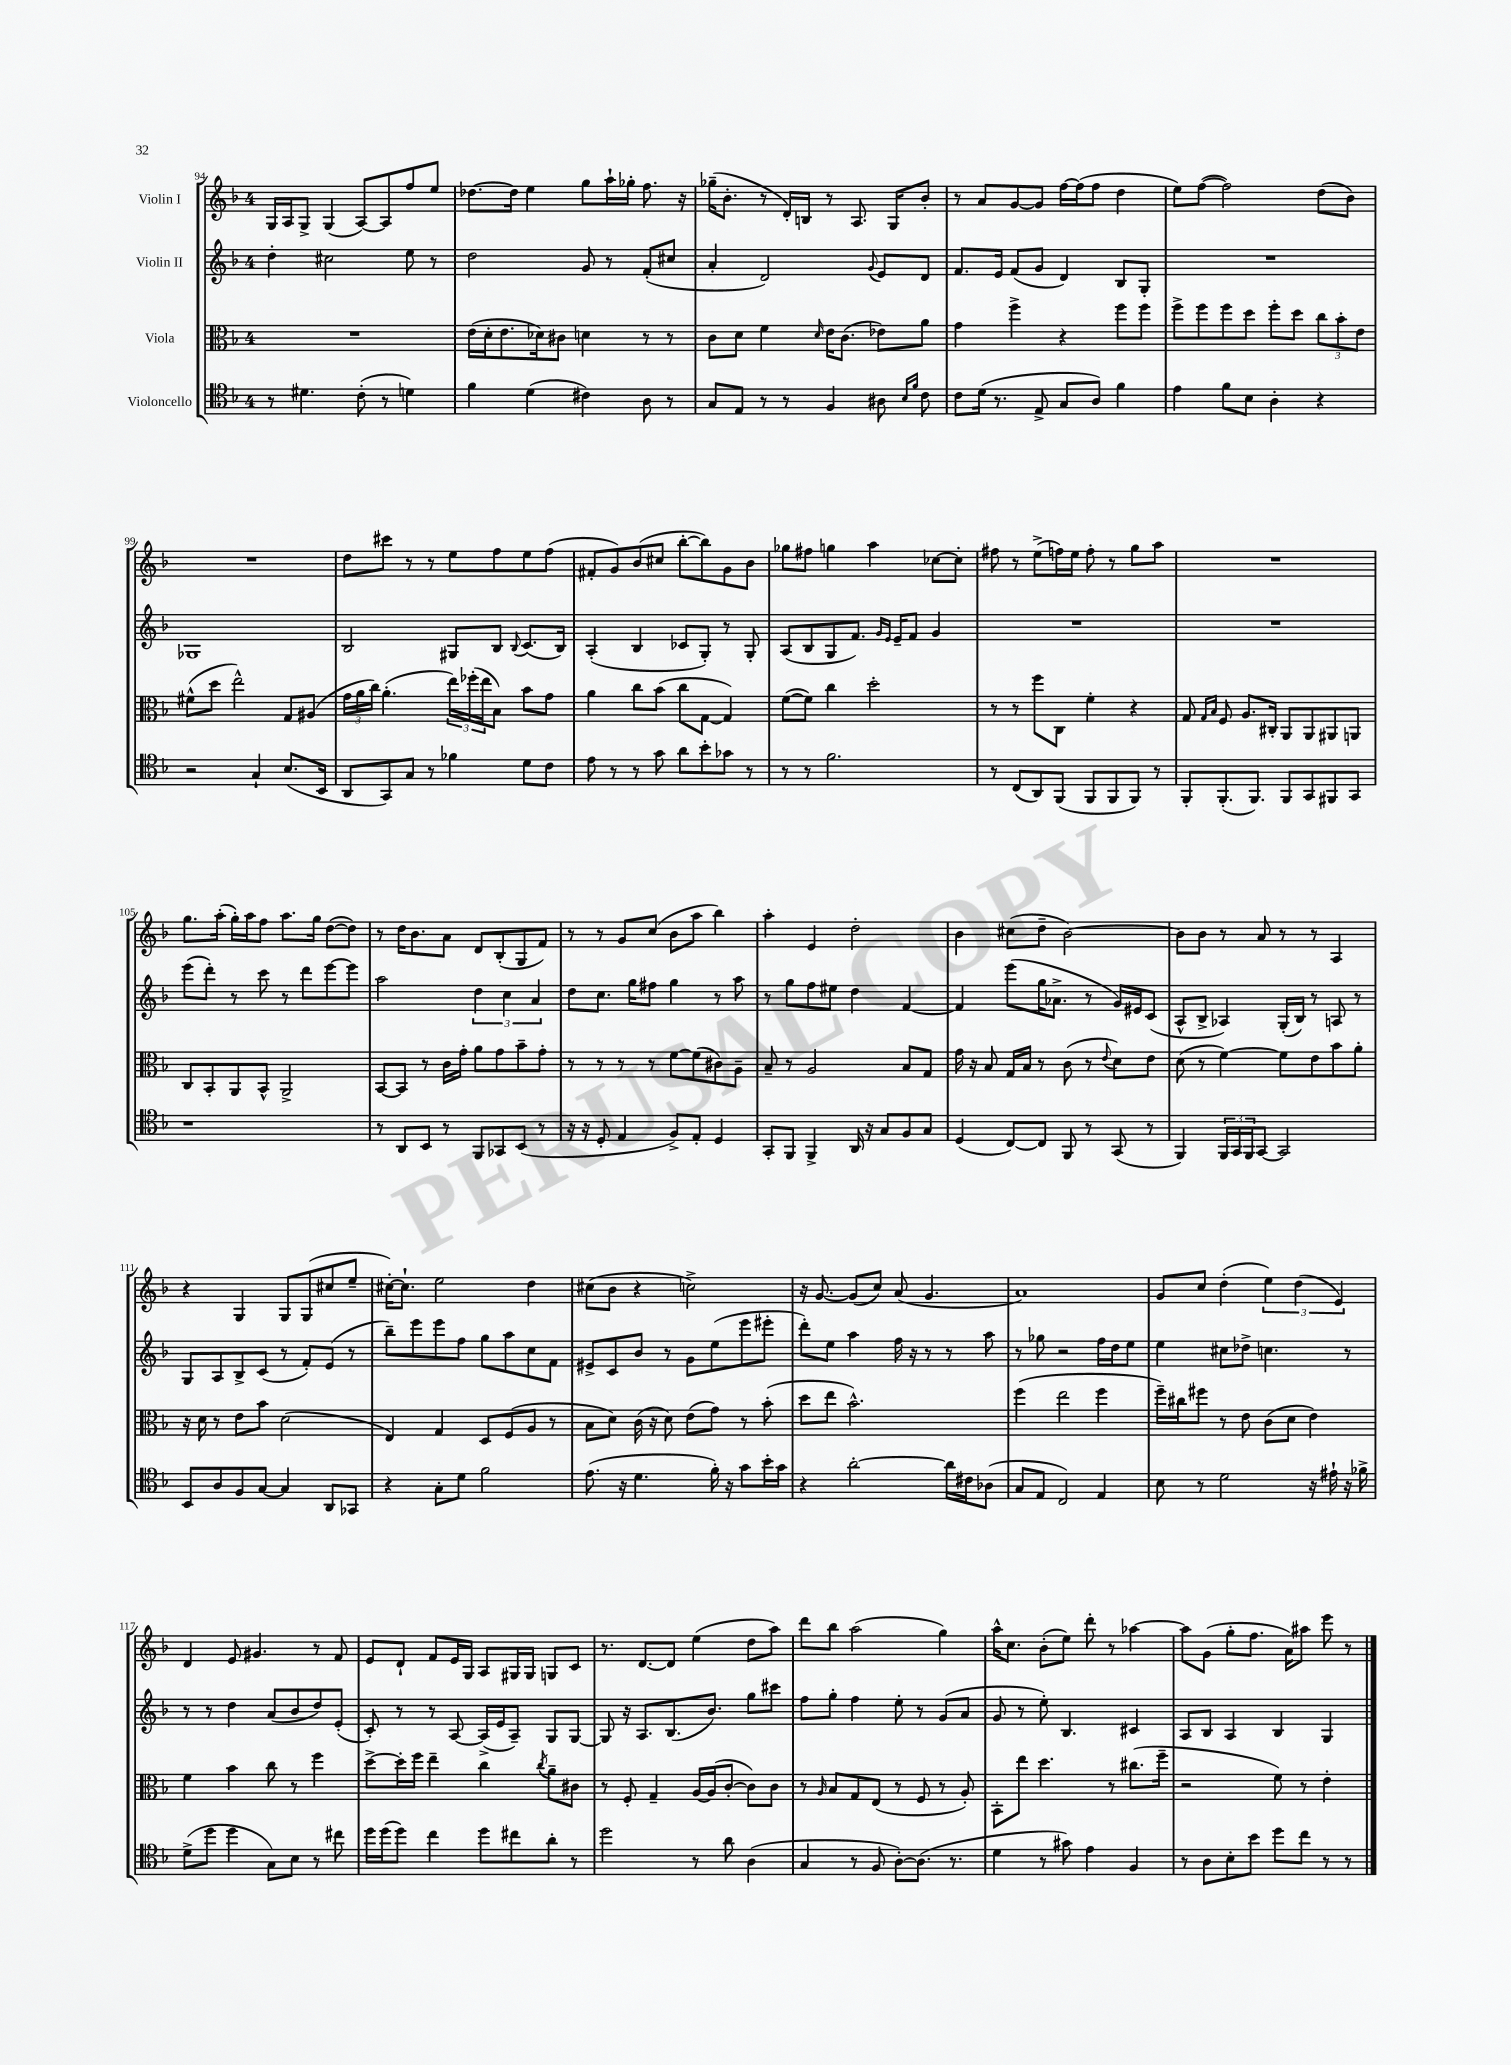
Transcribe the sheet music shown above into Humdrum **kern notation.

**kern	**kern	**kern	**kern
*part4	*part3	*part2	*part1
*staff4	*staff3	*staff2	*staff1
*I"Violoncello	*I"Viola	*I"Violin II	*I"Violin I
*clefC4	*clefC3	*clefG2	*clefG2
*k[b-]	*k[b-]	*k[b-]	*k[b-]
*M4/4	*M4/4	*M4/4	*M4/4
=94	=94	=94	=94
8r	1r	4dd'\	16G/LL
.	.	.	16A/J
4.d#X\	.	.	8G^/J
.	.	2cc#X\	(4G/
(8c'\	.	.	[8A/L)
8r	.	.	8A/]
4dn\)	.	8ee\	8ff/
.	.	8r	8ee/J
=95	=95	=95	=95
4f\	(16e\LL	2dd\	[8.dd-X\L
.	16d'\J	.	.
.	8.e\	.	.
.	.	.	16dd-\Jk]
(4d\	.	.	4ee\
.	16d-X\k)	.	.
.	8c#X\J	.	.
4c#X\)	4dn\	8g/	8gg\L
.	.	8r	16aa`\L
.	.	.	16gg-X'\JJ
8A\	8r	(8f'/L	8.ff\
8r	8r	8cc#X/J	.
.	.	.	16r
=96	=96	=96	=96
8G/L	8c\L	4a'/	(16gg-X~\KL
.	.	.	8.b-'\J
8E/J	8d\J	.	.
8r	4f\	2d/)	8r
8r	.	.	16d'/LL)
.	.	.	16Bn/JJ
.	16qqd/	.	.
4F/	16e\KL	.	8r
.	(8.c\J	.	.
.	.	.	8.A/
.	.	8qqg/	.
8A#X\	8e-X\L)	8e/L	.
.	.	.	16G/KL
16qqB-/LL	.	.	.
16qqf/JJ	.	.	.
8c\	8a\J	8d/J	8b-'/J
=97	=97	=97	=97
8c\L	4g\	8.f/L	8r
(16d\Jk	.	.	8a/L
8.r	.	16e/Jk	.
.	4ff^\	(8f/L	[8g/
8E^/	.	8g/J	8g/J]
8G/L	4r	4d/)	[16ff\LL
.	.	.	(16ff\J]
8A/J)	.	.	8ff\J
4f\	8ff\L	8B-/L	4dd\
.	8ff\J	8G'/J	.
=98	=98	=98	=98
4e\	8ff^\L	1r	8ee\L)
.	8ff\	.	([8ff\J
8f\L	8ff\	.	2ff\])
8B-\J	8dd\J	.	.
4A'\	8ff'\L	.	.
.	8dd\J	.	.
4r	12cc\L	.	(8dd\L
.	12b-'\	.	.
.	.	.	8b-\J)
.	12e\J	.	.
!!LO:LB:g=z
=99	=99	=99	=99
2r	(8f#X^^\L	1G-X	1r
.	8dd\J	.	.
.	2ee^^\)	.	.
4G`/	.	.	.
(8.B-/L	8G/L	.	.
.	(8A#X/J	.	.
16BB-/Jk	.	.	.
=100	=100	=100	=100
8AA/L	24g\LL	2B-/	8dd\L
.	24a\	.	.
.	24cc\JJ)	.	.
8GG/)	(4.a'\	.	8ccc#X\J
8G/J	.	.	8r
8r	.	.	8r
4f-X\	24ee\LL)	8G#X/L	8ee\L
.	(24ff-X'\	.	.
.	24ee\J	.	.
.	8B-\J)	8B-/J	8ff\
.	.	8qqB-/	.
8d\L	8b-\L	(8.c/L	8ee\
8c\J	8g\J	.	(8ff\J
.	.	16B-/Jk)	.
=101	=101	=101	=101
8e\	4a\	(4A'/	8f#X'/L
8r	.	.	8g/)
8r	8cc\L	4B-/	(8b-/
8g\	(8b-\J	.	8cc#X/J
8a\L	8cc\L	8c-X/L	[8bb-'\L
8b-'\	[8G\J	8G'/J)	8bb-\])
8g-X\J	4G/])	8r	8g\
8r	.	8G'/	8b-\J
=102	=102	=102	=102
8r	([8f\L	(8A/L	8gg-X\L
8r	8f\J])	8B-/	8ff#X\J
2.f\	4cc\	8G/	4ggn\
.	.	8.f/J)	.
.	2dd'\	.	4aa\
.	.	16qqg/LL	.
.	.	16qqe/JJ	.
.	.	16e~/KL	.
.	.	8f/J	.
.	.	4g/	[8cc-X\L
.	.	.	8cc-'\J]
=103	=103	=103	=103
8r	8r	1r	8ff#X\
(8C/L	8r	.	8r
8AA/)	8ff\L	.	(8ee^\L
(8FF/J	8C\J	.	16ffn\L)
.	.	.	16ee\JJ
8FF/L	4f'\	.	8ff'\
8FF/	.	.	8r
8FF/J)	4r	.	8gg\L
8r	.	.	8aa\J
=104	=104	=104	=104
8FF'/L	8G/	1r	1r
.	16qqG/LL	.	.
.	16qqB-/JJ	.	.
(8.FF'/	8F/	.	.
.	8.A/L	.	.
8.FF/J)	.	.	.
.	16C#X'/Jk	.	.
8FF/L	8AA/L	.	.
8GG/	8AA/	.	.
8FF#X/	8AA#X/	.	.
8GG/J	8AAn/J	.	.
!!LO:LB:g=z
=105	=105	=105	=105
1r	8C/L	(8eee\L	8.gg\L
.	8BB-'/	8ddd'\J)	.
.	.	.	(16aa'\Jk
.	8AA/	8r	16gg'\LL)
.	.	.	16aa\J
.	8BB-^^/J	8ccc\	8ff\J
.	2AA^/	8r	8.aa\L
.	.	8ddd\L	.
.	.	.	16gg\Jk
.	.	[8eee\	([8dd\L
.	.	8eee\J]	8dd\J])
=106	=106	=106	=106
8r	[8BB-/L	2aa\	8r
8AA/L	8BB-/J]	.	16dd\KL
.	.	.	8.b-\
8BB-/J	8r	.	.
8r	16c\LL	.	8a\J
.	16g'\JJ	.	.
8FF/L	8a\L	6dd\	8d/L
8GG-X/	8g\	.	(8B-'/
.	.	6cc\	.
(8BB-/J	8b-~\	.	8G/
.	.	6a/	.
8r	8g'\J	.	8f/J)
=107	=107	=107	=107
16r	8r	8dd\L	8r
16r	.	.	.
8D'/	8r	8.cc\J	8r
4E/	8r	.	8g/L
.	.	16gg\KL	.
.	8r	8ff#X\J	(8cc/J
8F^/L)	[8f\L	4gg\	8b-\L
8E'/J	(8f\]	.	8aa\J
4D/	8c#X\)	8r	4bb-\)
.	8A~\J	8aa\	.
=108	=108	=108	=108
8GG'/L	8B-~/	8r	4aa'\
8FF/J	8r	8gg\L	.
4FF^/	2A/	8ff\	4e/
.	.	8ee#X\J	.
16AA/	.	4dd\	2dd'\
16r	.	.	.
8G/L	.	.	.
8F/	8B-/L	[4f/	.
8G/J	8G/J	.	.
=109	=109	=109	=109
(4D/	16g\	4f/]	4b-\
.	16r	.	.
.	8B-/	.	.
[8C/L)	16G/LL	(8eee\L	(8cc#X\L
.	16B-/JJ	.	.
8C/J]	8r	16gg\K	8dd~\J
.	.	8.a-X^\J	.
8FF/	(8c\	.	[2b-\)
8r	8r	8r	.
.	8qqe/	.	.
(8GG/	8d\L)	16g/LL)	.
.	.	16e#X/J	.
8r	8e\J	(8c/J	.
=110	=110	=110	=110
4FF/)	(8d\	8A^^/L	8b-\L]
.	8r	8B-^/J	8b-\J
24FF/LL	[4f\)	4A-X/)	8r
24GG/	.	.	.
24FF/J	.	.	.
[8GG/J	.	.	8a/
2GG/]	8f\L]	(16G'/LL	8r
.	.	16B-/JJ)	.
.	8e\	8r	8r
.	8b-\	8An/	4A/
.	8a'\J	8r	.
!!LO:LB:g=z
=111	=111	=111	=111
8BB-/L	16r	8G/L	4r
.	16d\	.	.
8A/	8r	8A/	.
8F/	8e\L	8B-^/	4G/
[8G/J	8b-\J	(8c/J	.
4G/]	(2d\	8r	8G/L
.	.	8f'/L)	(8G/
8AA/L	.	(8e/J	8cc#X/
8GG-X/J	.	8r	8ee~/J
=112	=112	=112	=112
4r	4E/)	8bb-~\L)	[16cc#X'\KL)
.	.	.	8.cc#`\J]
.	.	8eee\	.
8G'\L	4G/	8eee\	2ee\
8d\J	.	8ff\J	.
2f\	8D/L	8gg\L	.
.	(8F/	8aa\	.
.	8A/J	8cc\	4dd\
.	8r	8f\J	.
=113	=113	=113	=113
(8.e\	8B-\L	8e#X^/L	(8cc#X\L
.	8d\J)	8c/	8b-\J
16r	.	.	.
4.d\	(16c\	8b-/J	4r
.	16r	.	.
.	8d\)	8r	.
.	(8e\L	8g\L	2ccn^\)
16f'\)	8g\J)	(8ee\	.
16r	.	.	.
8g\L	8r	8eee\	.
16b-'\L	(8b-'\	8eee#X'\J	.
16g\JJ	.	.	.
=114	=114	=114	=114
4r	8dd\L	8ddd'\L)	16r
.	.	.	[8.g/
.	8ee\J	8ee\J	.
[2a'\	2.b-^^\)	4aa\	(8g/L]
.	.	.	8cc/J)
.	.	16ff\	(8a/
.	.	16r	.
.	.	8r	4.g/
16a\LL]	.	8r	.
16c#X\J	.	.	.
(8A-X\J	.	8aa\	.
=115	=115	=115	=115
8G/L	(4ff\	8r	1a)
8E/J	.	8gg-X\	.
2C/)	2ee\	2r	.
4E/	4ff\	16ff\LL	.
.	.	16dd\J	.
.	.	8ee\J	.
=116	=116	=116	=116
8B-\	16ff~\LL)	4ee\	8g/L
.	16cc#X\J	.	.
8r	8ff#X\J	.	8cc/J
2d\	8r	8cc#X\L	(4dd'\
.	8e\	8dd-X^\J	.
.	(8c\L	4.ccn\	6ee\)
.	8d\J	.	.
.	.	.	(6dd\
16r	4e\)	.	.
16e#X`\	.	.	.
.	.	.	6e/)
16r	.	8r	.
16f-X^\	.	.	.
!!LO:LB:g=z
=117	=117	=117	=117
(8d^\L	4f\	8r	4d/
8dd\J	.	8r	.
4dd\	4b-\	4dd\	8e/
.	.	.	4.g#X/
8G\L)	8cc\	(8a/L	.
8B-\J	8r	8b-/	.
8r	4ff\	8dd/)	8r
8cc#X\	.	(8e'/J	8f/
=118	=118	=118	=118
16dd\LL	[8dd^\L	8c'/)	8e/L
(16dd\J	.	.	.
8dd\J)	16dd'\L]	8r	8d`/J
.	16ff\JJ	.	.
4cc\	4ee~\	8r	8f/L
.	.	[8A/	16e/L
.	.	.	16G/JJ
8dd\L	4cc\	(16A^/LL]	8A/L
.	.	16e/J	.
8cc#X\	.	8A~/J)	16G#X/L
.	.	.	16G#/JJ
.	8qcc/	.	.
8a'\J	8a~\L	8G/L	8Gn/L
8r	8c#X\J	[8G/J	8c/J
=119	=119	=119	=119
2dd\	8r	8G/]	8.r
.	8F'/	16r	.
.	.	8.A/L	[8.d/L
.	4G~/	.	.
.	.	(8.B-/	8d/J]
8r	[16A/LL	.	(4ee\
.	(16A/J]	8.b-/J)	.
8a\	[8c'/J	.	.
(4A\	8c\L])	8gg\L	8dd\L
.	8c\J	8ccc#X\J	8aa\J)
=120	=120	=120	=120
4G/	8r	8ff\L	8ddd\L
.	16qqA/	.	.
.	8B-/L	8gg'\J	8bb-\J
8r	8G/	4ff\	(2aa\
8F/	(8E/J	.	.
[8A'\L)	8r	8ee'\	.
(8.A\J]	8F/	8r	.
.	8r	(8g/L	4gg\)
8.r	.	.	.
.	8A'/)	8a/J	.
=121	=121	=121	=121
4d\	8BB-'\L	8g/	16aa^^\KL
.	.	.	8.cc\J
.	8ee\J	8r	.
8r	4.dd\	8ee'\)	(8b-'\L
8g#X\)	.	4.B-/	8ee\J)
4e\	.	.	8ddd'\
.	8r	.	8r
4F/	(8.cc#X\L	4c#X/	[4aa-X\
.	16ff~\Jk	.	.
=122	=122	=122	=122
8r	2r	8A/L	8aa-\L]
8A\L	.	8B-/J	(8g\J
8B-'\	.	4A/	8gg'\L
8b-\J	.	.	8.ff\J
8dd\L	8f\)	4B-/	.
.	.	.	16a\KL)
8cc\J	8r	.	8aa#X\J
8r	4e'\	4G/	8eee\
8r	.	.	8r
==	==	==	==
*-	*-	*-	*-
